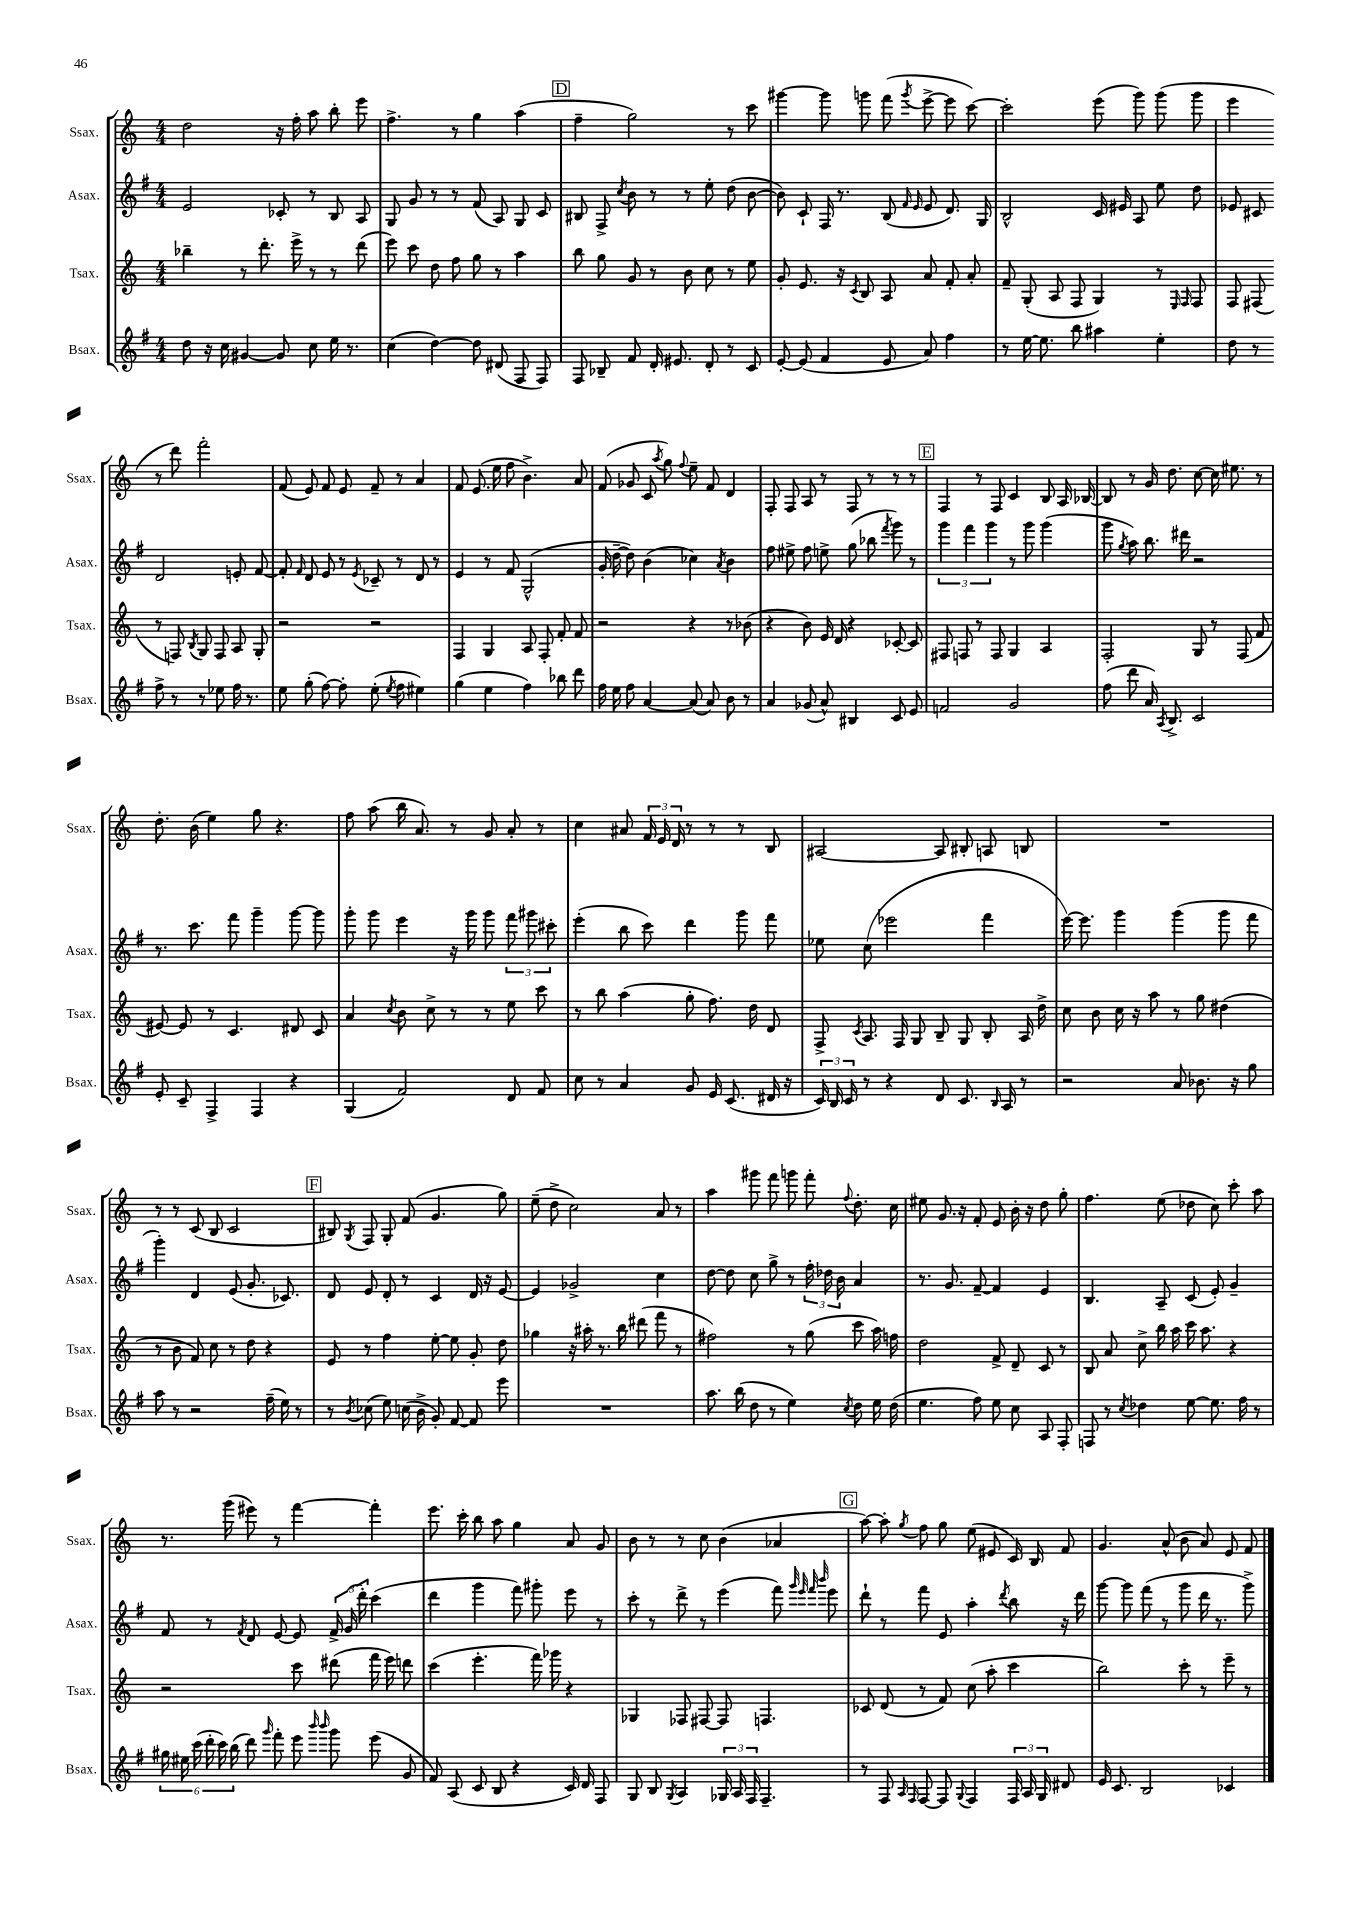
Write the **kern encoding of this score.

**kern	**kern	**kern	**kern
*staff4	*staff3	*staff2	*staff1
*clefG2	*clefG2	*clefG2	*clefG2
*k[f#]	*k[]	*k[f#]	*k[]
*M4/4	*M4/4	*M4/4	*M4/4
8dd\	4bb-~\	2e/	2dd\
16r	.	.	.
16cc\	.	.	.
[4g#/	8r	.	.
.	8.ddd'\	.	.
8g#/]	.	8c-'/	16r
.	16eee^\	.	16ff'\
8cc\	8r	8r	8aa\
16ee\	8r	8B/	8bb'\
8.r	.	.	.
.	(8ddd\	8A/	8eee\
=	=	=	=
(4cc\	8eee\)	8G/	4.ff^\
.	8ccc\	8g/	.
[4dd\)	8dd\	8r	.
.	8ff\	8r	8r
8dd\]	8gg\	(8f#/	4gg\
(8d#/	8r	8A/)	.
8F#/	4aa\	8G/	(4aa\
8F#/)	.	8c/	.
=	=	=	=
8F#/	8bb\	8B#/	4ff~\
8B-~/	8gg\	8F#^/	.
.	.	8qcc/	.
8f#/	8g/	8b\	2gg\)
16d'/	8r	8r	.
8.e#/	.	.	.
.	8b\	8r	.
8d'/	8cc\	8ee'\	.
8r	8r	(8dd\	8r
8c/	8ee\	[8b\	8ccc\
=	=	=	=
[8e'/	8g'/	8b\])	[4ggg#\
(8e/]	8.e/	8c`/	.
4f#/	.	16F#/	8ggg#\]
.	16r	8.r	.
.	8qc/	.	.
.	8B/	.	8ggg\
8e/	8A/	(8B/	(8fff\
.	.	16qqf#/	.
.	.	16qqe/	8qggg/
8a/)	8a/	8e/	[8eee^\
4ff#\	8f'/	8.d/)	8eee\]
.	8a'/	.	[8ccc\)
.	.	16G/	.
=	=	=	=
8r	8f~/	2B^^/	2ccc'\]
[16ee\	(8G'/	.	.
8.ee\]	.	.	.
.	8A/	.	.
8bb\	8F/	.	.
4aa#\	4G/)	16c/	(8eee\
.	.	16e#/	.
.	.	8A/	8ggg\)
4ee'\	8r	8ee\	(8ggg\
.	16qqE/	.	.
.	16qqF/	.	.
.	8F/	8dd\	8ggg\
=	=	=	=
8dd\	8F/	8e-/	4eee\
8r	(8F#/	8c#/	.
8ff#^\	8r	2d/	8r
8r	8F/)	.	8ddd\)
.	8qB/	.	.
8r	8G/	.	2fff'\
8ee-\	8F/	.	.
16ff#\	8A/	8e'/	.
8.r	.	.	.
.	8G'/	[8f#/	.
=	=	=	=
8ee\	2r	8f#'/]	(8f/
.	.	16qqf#/	.
(8gg'\	.	8d/	8e/)
[8ff#\)	.	8e/	8f/
8ff#'\]	.	8r	8e/
.	.	8qe/	.
(8ee'\	2r	8c-~/	8f~/
8qee/	.	.	.
8ff#\	.	8r	8r
4ee#\)	.	8d/	4a/
.	.	8r	.
=	=	=	=
(4gg\	4F/	4e/	8f/
.	.	.	(8.e/
4ee\	4G/	8r	.
.	.	.	16ee\
.	.	8f#/	8ff\
4ff#\)	8A/	(2G^^/	4.b^\)
.	8F'/	.	.
8bb-\	8f'/	.	.
8ddd\	8f/	.	8a/
=	=	=	=
16ff#\	2r	16g'/	(8f/
16ee\	.	[16dd~\	.
8ff#\	.	8dd\])	8g-/
[4a/	.	(4b\	8c/
.	.	.	8qaa/
.	.	.	8gg\)
.	.	.	8qqff/
(8a/]	4r	4cc-\)	8ee~\
8a/)	.	.	8f/
.	.	8qa/	.
8b\	8r	4b\	4d/
8r	(8b-\	.	.
=	=	=	=
4a/	4r	8ff#\	8F'/
.	.	8ee#^\	8F/
(8g-/	8b\)	8ff#\	8A/
8a^^/)	16e/	8ee^\	8r
.	16d/	.	.
4B#/	4r	(8gg\	8F/
.	.	8bb-\	8r
.	.	8qfff#/	.
8c/	[8c-'/	8ggg\)	8r
8e/	8c-/]	8r	8r
=	=	=	=
2f/	8F#/	6ggg\	4F/
.	8F/	.	.
.	.	6fff#\	.
.	8r	.	8r
.	.	6ggg\	.
.	8F/	.	8F/
2g/	4G/	8r	4c/
.	.	8ggg\	.
.	4A/	(4ggg\	8B/
.	.	.	16A/
.	.	.	[16B-/
=	=	=	=
(8ff#\	2F'/	8ggg\	8B-/]
.	.	8qgg/	.
8ddd\	.	8aa\)	8r
16a/)	.	8.bb\	16g/
8qA/	.	.	.
8.B^/	.	.	8.dd\
.	.	16ddd#\	.
2c/	8G/	2r	[8cc\
.	8r	.	16cc\]
.	.	.	8.ee#\
.	(8F/	.	.
.	8f/	.	8r
=	=	=	=
8e'/	[8e#/)	8.r	8.dd'\
8c~/	8e#/]	.	.
.	.	8.ccc\	(16b\
4F#^/	8r	.	4ee\)
.	4.c/	8fff#\	.
4F#/	.	4ggg~\	8gg\
.	.	.	4.r
4r	8d#/	[8ggg\	.
.	8c/	8ggg\]	.
=	=	=	=
(4G/	4a/	8ggg'\	8ff\
.	.	8ggg\	(8aa\
.	8qcc/	.	.
2f#/)	8b\	4eee\	16bb\
.	.	.	8.a/)
.	8cc^\	.	.
.	8r	16r	8r
.	.	16ggg\	.
.	8r	8ggg\	8g/
8d/	8ee\	12fff#\	8a'/
.	.	12ggg#\	.
8f#/	8ccc\	.	8r
.	.	12ccc#'\	.
=	=	=	=
8cc\	8r	(4eee'\	4cc\
8r	8bb\	.	.
4a/	(4aa\	8bb\	8a#/
.	.	8ccc\)	24f/
.	.	.	24e/
.	.	.	24d/
8g/	8gg'\	4ddd\	8r
16e/	8.ff\)	.	8r
(8.c/	.	.	.
.	.	8ggg\	8r
.	16dd\	.	.
16d#/	8d/	8fff#\	8B/
16r	.	.	.
=	=	=	=
24c/)	8F^/	8ee-\	[2A#/
24B/	.	.	.
24c/	.	.	.
.	8qc/	.	.
8r	8.A/	(8cc\	.
4r	.	2eee-\	.
.	16F/	.	.
.	8G/	.	.
8d/	8B~/	.	8A#/]
8.c/	8G/	.	8B#'/
.	8B'/	4fff#\	8A/
16qqB/	.	.	.
16A/	.	.	.
8r	16A/	.	8B/
.	16dd^\	.	.
=	=	=	=
2r	8cc\	[16eee\)	1r
.	.	8.eee\]	.
.	8b\	.	.
.	16cc\	4ggg\	.
.	16r	.	.
.	8aa\	.	.
8a/	8r	(4ggg\	.
8.b-\	8gg\	.	.
.	(4dd#\	8ggg\	.
16r	.	.	.
8gg\	.	8fff#\	.
=	=	=	=
8aa\	8r	4ggg'\)	8r
8r	8b\	.	8r
2r	8f/)	4d/	(8c/
.	8cc\	.	8B/
.	8r	(8e/	2c/
.	8dd\	8.g'/	.
(16ff#~\	4r	.	.
16ee\)	.	8.c-/)	.
8r	.	.	.
=	=	=	=
8r	8e/	8d/	8B#/)
8qb/	.	.	8qG/
(8cc-\	8r	8e/	8F/
8ee\)	4ff\	8d'/	8G'/
(16cc\	.	8r	(8f/
16b^\	.	.	.
8g'/)	[8ee'\	4c/	4.g/
[8f#/	8ee\]	.	.
8f#/]	8g'/	16d/	.
.	.	16r	.
8eee\	8dd\	[8e/	8gg\)
=	=	=	=
1r	4gg-\	4e/]	(8ee~\
.	.	.	8dd^\
.	16r	2g-^/	2cc\)
.	16aa#'\	.	.
.	8.r	.	.
.	16bb\	.	.
.	(8ddd#\	.	.
.	8fff\	4cc\	8a/
.	8r	.	8r
=	=	=	=
8.aa\	2ff#\)	[8dd\	4aa\
.	.	8dd\]	.
(16bb\	.	.	.
8dd\	.	8cc\	8ggg#\
8r	.	8gg^\	8fff\
4ee\)	8r	8r	8ggg\
.	(8gg\	24ff#'\	8fff'\
.	.	24dd-\	.
.	.	24b\	.
8qcc/	.	.	8qqff/
8dd\	8ccc\	4a/	8.dd'\
16ee\	16aa\)	.	.
(16dd\	16ff\	.	16cc\
=	=	=	=
4.ee\	2dd\	8.r	8ee#\
.	.	.	8.g/
.	.	8.g/	.
.	.	.	16r
8ff#\)	.	[8f#~/	8f'/
8ee\	8f^/	4f#/]	8e/
8cc\	8d~/	.	16b'\
.	.	.	16r
8A/	8c/	4e/	8dd\
8F#'/	8r	.	8gg'\
=	=	=	=
8F/	8B/	4.B/	4.ff\
8r	8a/	.	.
8qcc/	.	.	.
4dd-\	8cc^\	.	.
.	16bb\	8A~/	(8ee\
.	16aa\	.	.
[8ee\	16ccc\	(8c/	8dd-\
.	8.aa\	.	.
8.ee\]	.	8e'/)	8cc\)
.	4r	4g~/	8ccc'\
16ff#\	.	.	.
8r	.	.	8aa\
=	=	=	=
24gg#\	2r	8f#/	8.r
24ee#\	.	.	.
(24ccc\	.	.	.
24ddd'\	.	8r	.
24ccc\)	.	.	.
.	.	.	(16ggg\
(24bb\	.	.	.
.	.	8qf#/	.
8ddd\)	.	8d/	8eee#\)
16qqggg/	.	.	.
8fff#'\	.	[8e/	8r
8eee\	8ccc\	8e/]	[4fff\
16qqbbb/	.	.	.
16qqbbb/	.	.	.
8ggg\	(8ddd#\	24f#^/	.
.	.	(24g/	.
.	.	24ddd'\)	.
(8eee\	16fff\	(4ccc\	4fff'\]
.	16eee\)	.	.
8g/	8ddd\	.	.
=	=	=	=
8f#/)	(4ccc\	4ddd\	8.eee\
(8A/	.	.	.
.	.	.	16ccc'\
8c/	4.eee'\	4ggg\	8bb\
8B/	.	.	8aa\
4r	.	8fff#\)	4gg\
.	16fff\)	8ggg#'\	.
.	16ggg-\	.	.
16c/)	4r	8eee\	8a/
16d/	.	.	.
8F#/	.	8r	8g/
=	=	=	=
8G/	4G-/	8ccc'\	8b\
8B/	.	8r	8r
8qG/	.	.	.
4A/	8F-/	8ddd^\	8r
.	[8F#/	8r	8cc\
24G-/	8F#/]	(4eee\	(4b\
24A/	.	.	.
24F#/	.	.	.
4.F#~/	4.F/	.	.
.	.	8fff#\)	4a-/
.	.	32qqggg/	.
.	.	32qqeee/	.
.	.	32qqfff#/	.
.	.	32qqbbb/	.
.	.	8eee\	.
=	=	=	=
8r	8c-/	8ddd`\	[8aa\)
8F#/	(8d/	8r	8aa'\]
16qqA/	.	.	.
16qqF#/	.	.	8qgg/
[8F#/	8r	8fff#\	8ff\
8F#/]	8f/)	8e/	8gg\
8qqG/	.	.	.
4F#/	(8cc\	4aa'\	(8ee\
.	8aa'\	.	8e#/
.	.	8qddd/	.
24F#/	4ccc\	8bb\	16c/)
24A/	.	.	.
.	.	.	16B/
24G/	.	.	.
8d#/	.	16r	8f/
.	.	16ddd\	.
=	=	=	=
16e/	2bb\)	[8ggg\	4.g/
8.c/	.	.	.
.	.	8ggg\]	.
2B/	.	(8fff#\	.
.	.	8r	(8a^^/
.	8ccc'\	8ggg\	8b\
.	8r	16ddd\	8a/)
.	.	8.r	.
4c-/	8eee~\	.	8e/
.	8r	8ggg^\)	8f/
==	==	==	==
*-	*-	*-	*-
